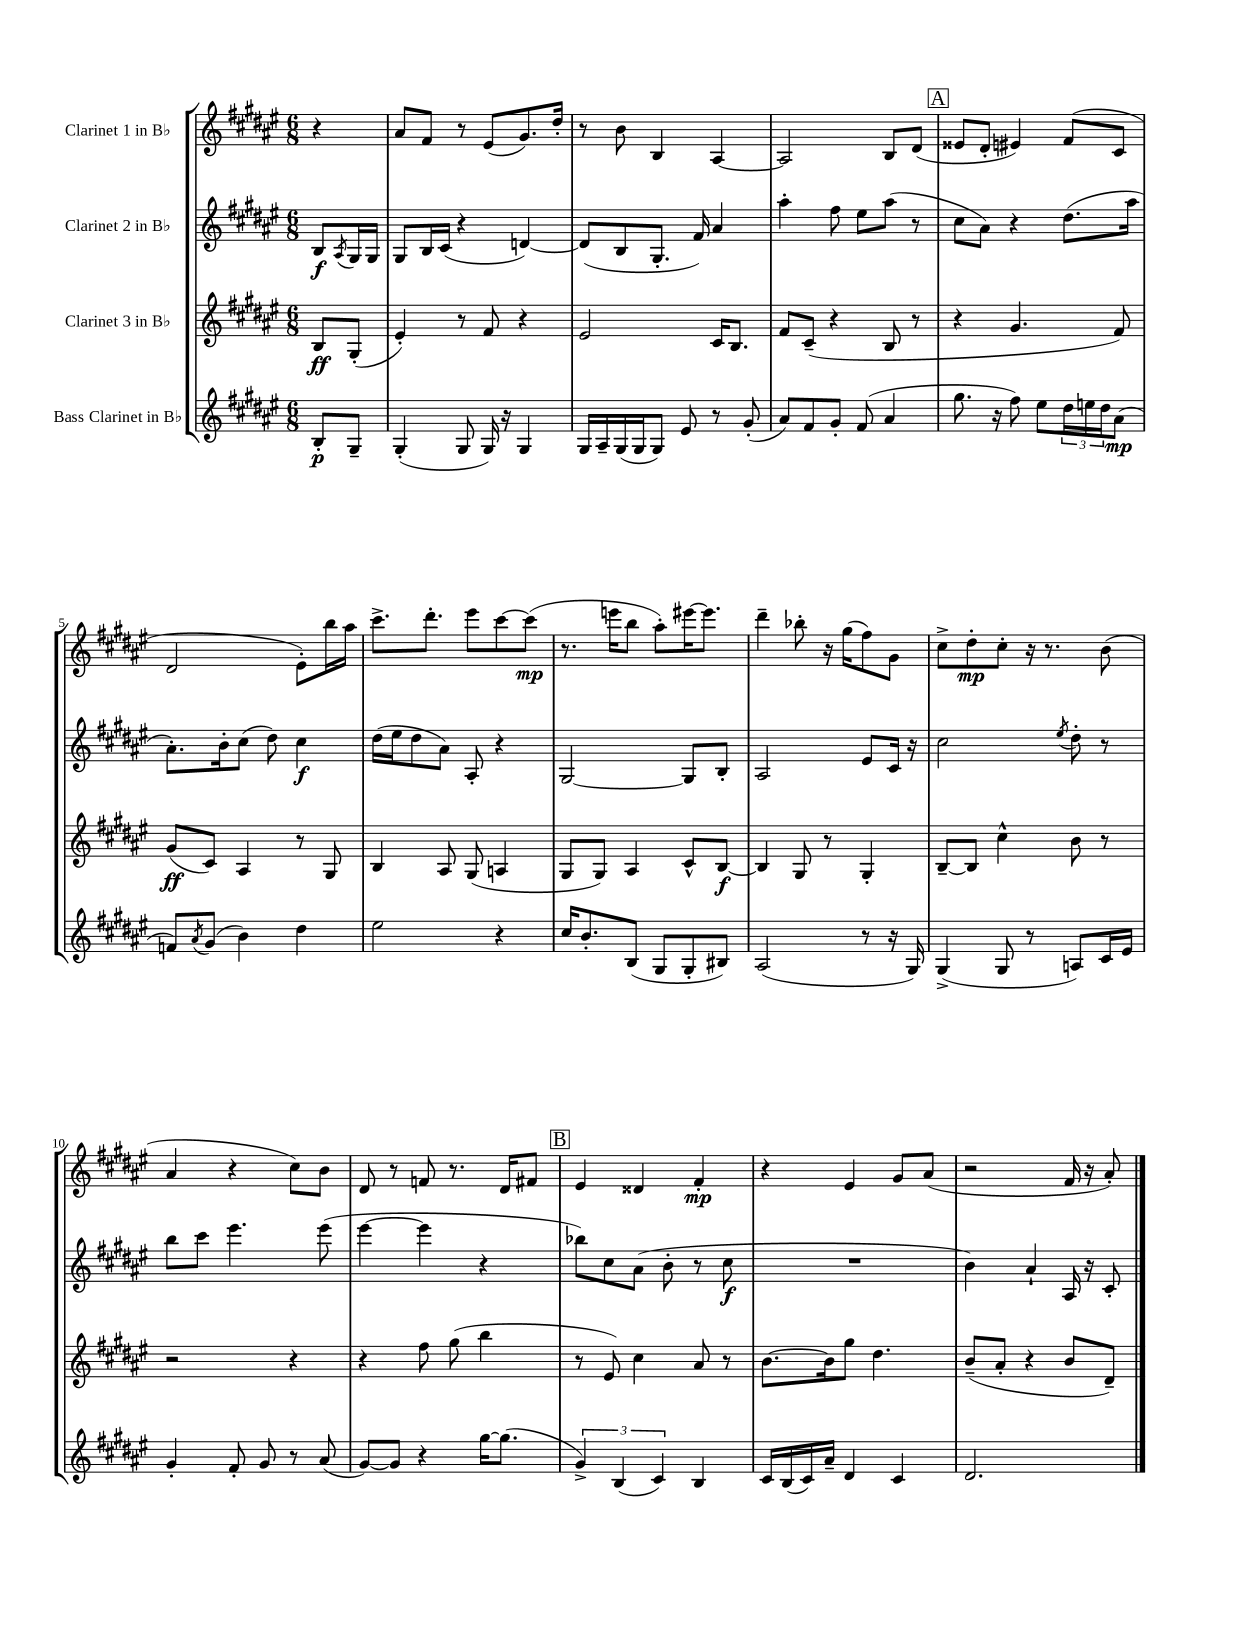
<<
\new StaffGroup <<
\new Staff = "s0" \with { instrumentName = "Clarinet 1 in Bb" } {
    \clef treble \key fis \major \numericTimeSignature \time 6/8 \partial 4
    r4 |
    ais'8 fis'8 r8 eis'8( gis'8.) dis''16-. |
    r8 b'8 b4 ais4~ |
    ais2 b8 dis'8( |
    \mark \markup { \box "A" } eisis'8 dis'8-. eis'4) fis'8( cis'8 |
    dis'2 eis'8-.) b''16 ais''16 |
    cis'''8.-> dis'''8.-. eis'''8 cis'''8~ cis'''8\mp( |
    r8. e'''16 b''8 ais''8-.) eis'''16~ eis'''8. |
    dis'''4-- bes''8-. r16 gis''16( fis''8) gis'8 |
    cis''8-> dis''8-.\mp cis''8-. r16 r8. b'8( |
    ais'4 r4 cis''8) b'8 |
    dis'8 r8 f'8 r8. dis'16 fis'8 |
    \mark \markup { \box "B" } eis'4 disis'4 fis'4-.\mp |
    r4 eis'4 gis'8 ais'8( |
    r2 fis'16 r16 ais'8-.) \bar "|." |
}
\new Staff = "s1" \with { instrumentName = "Clarinet 2 in Bb" } {
    \clef treble \key fis \major \numericTimeSignature \time 6/8 \partial 4
    b8\f \acciaccatura { ais8 } gis16 gis16 |
    gis8 b16 cis'16( r4 d'4~) |
    d'8( b8 gis8.-. fis'16) ais'4 |
    ais''4-. fis''8 eis''8 ais''8( r8 |
    \mark \markup { \box "A" } cis''8 ais'8) r4 dis''8.( ais''16 |
    ais'8.-.) b'16-. cis''8( dis''8) cis''4\f |
    dis''16( eis''16 dis''8 ais'8) ais8-. r4 |
    gis2~ gis8 b8-. |
    ais2 eis'8 cis'16 r16 |
    cis''2 \acciaccatura { eis''8 } dis''8-. r8 |
    b''8 cis'''8 eis'''4. eis'''8( |
    eis'''4~ eis'''4 r4 |
    \mark \markup { \box "B" } bes''8) cis''8 ais'8( b'8-. r8 cis''8\f |
    R2. |
    b'4) ais'4-! ais16 r16 cis'8-. \bar "|." |
}
\new Staff = "s2" \with { instrumentName = "Clarinet 3 in Bb" } {
    \clef treble \key fis \major \numericTimeSignature \time 6/8 \partial 4
    b8\ff gis8-.( |
    eis'4-.) r8 fis'8 r4 |
    eis'2 cis'16 b8. |
    fis'8 cis'8--( r4 b8 r8 |
    \mark \markup { \box "A" } r4 gis'4. fis'8) |
    gis'8\ff( cis'8) ais4 r8 gis8 |
    b4 ais8 gis8( a4 |
    gis8 gis8) ais4 cis'8-^ b8~\f |
    b4 gis8 r8 gis4-. |
    b8~-- b8 cis''4-^ b'8 r8 |
    r2 r4 |
    r4 fis''8 gis''8( b''4 |
    \mark \markup { \box "B" } r8 eis'8) cis''4 ais'8 r8 |
    b'8.~ b'16 gis''8 dis''4. |
    b'8--( ais'8-. r4 b'8 dis'8--) \bar "|." |
}
\new Staff = "s3" \with { instrumentName = "Bass Clarinet in Bb" } {
    \clef treble \key fis \major \numericTimeSignature \time 6/8 \partial 4
    b8-.\p gis8-- |
    gis4-.( gis8 gis16) r16 gis4 |
    gis16 ais16-- gis16( gis16 gis8) eis'8 r8 gis'8-.( |
    ais'8) fis'8 gis'8-. fis'8( ais'4 |
    \mark \markup { \box "A" } gis''8. r16 fis''8) eis''8 \tuplet 3/2 { dis''16 e''16 dis''16 } ais'8\mp( |
    f'8) \acciaccatura { ais'8 } gis'8( b'4) dis''4 |
    eis''2 r4 |
    cis''16 b'8.-. b8( gis8 gis8-. bis8) |
    ais2( r8 r16 gis16) |
    gis4->( gis8 r8 a8) cis'16 eis'16 |
    gis'4-. fis'8-. gis'8 r8 ais'8( |
    gis'8~) gis'8 r4 gis''16~ gis''8.( |
    \mark \markup { \box "B" } \tuplet 3/2 { gis'4->) b4( cis'4) } b4 |
    cis'16 b16( cis'16) ais'16-- dis'4 cis'4 |
    dis'2. \bar "|." |
}
>>
>>
